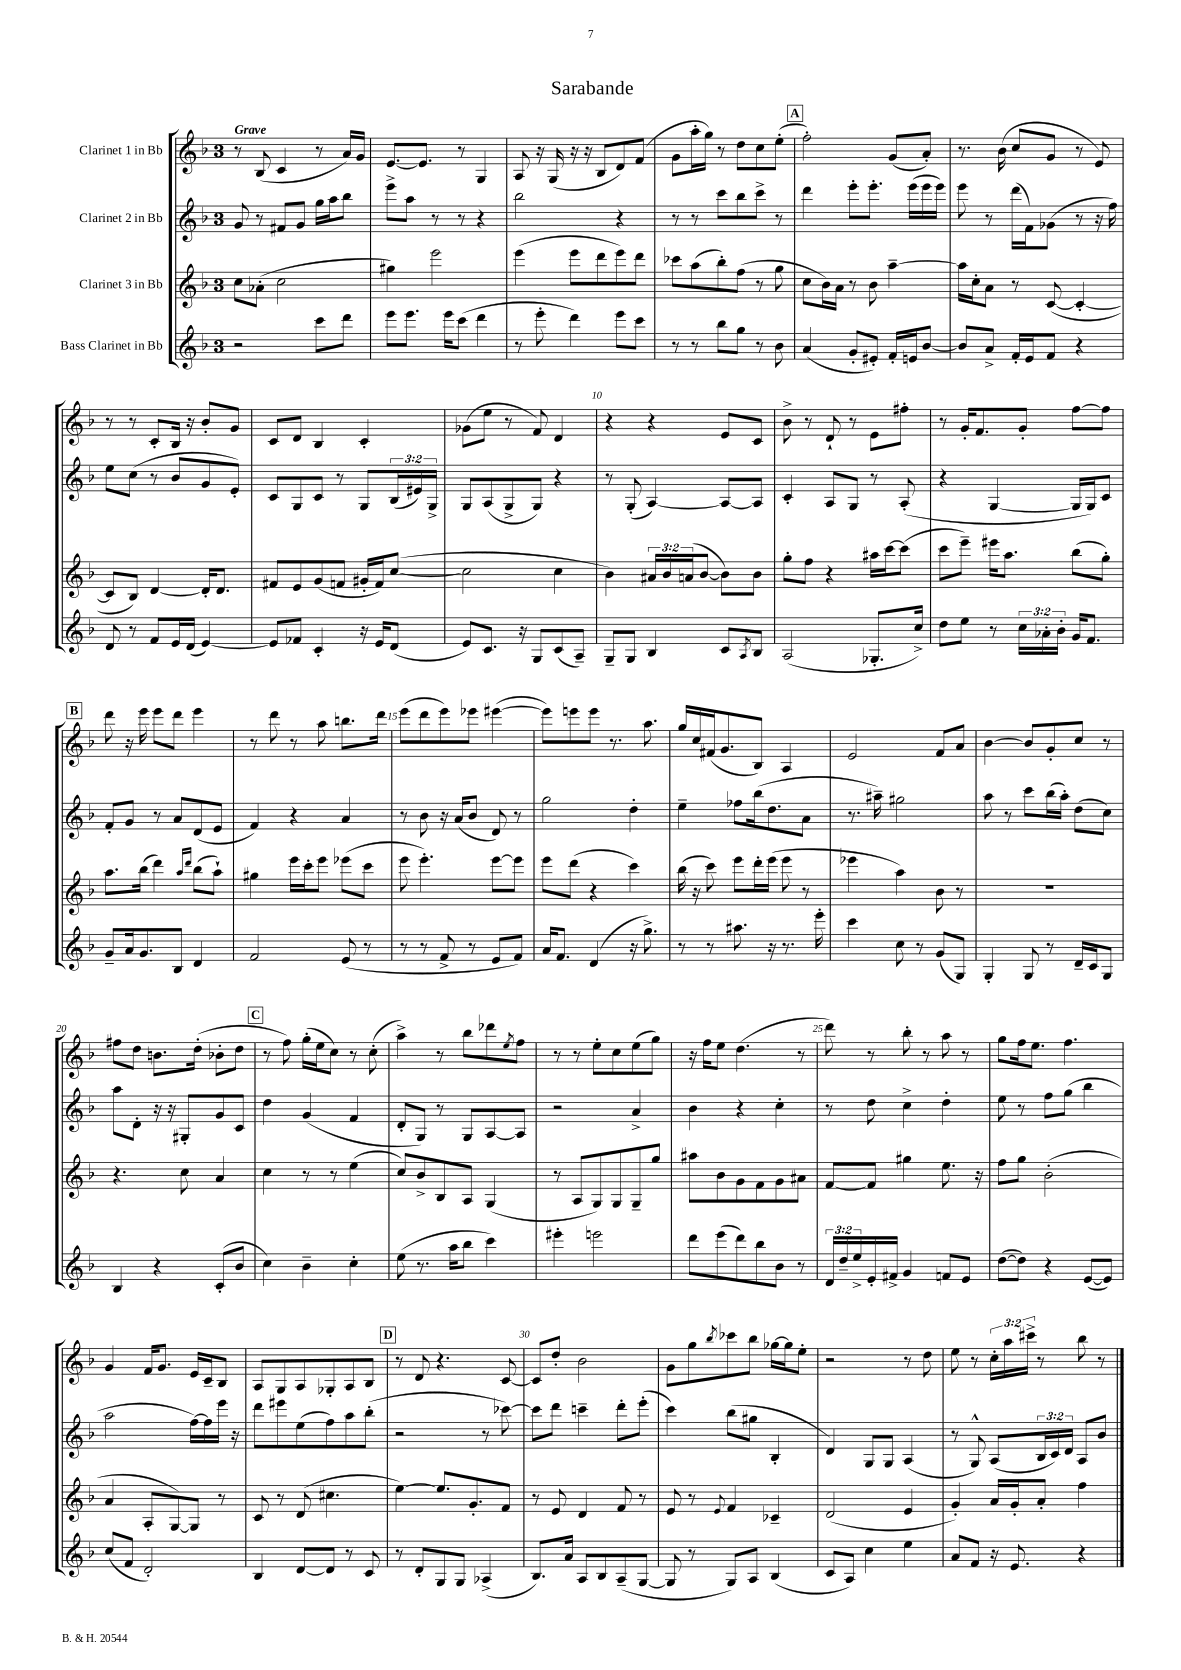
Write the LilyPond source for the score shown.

\header { title = "Sarabande" }
<<
\new StaffGroup <<
\new Staff = "s0" \with { instrumentName = "Clarinet 1 in Bb" } {
    \clef treble \key f \major \once \override Staff.TimeSignature.style = #'single-digit \time 3/4 \override Staff.TupletNumber.text = #tuplet-number::calc-fraction-text \tempo "Grave"
    r8 bes8( c'4 r8 a'16) g'16 |
    e'8.~ e'8. r8 g4 |
    a8 r16 g16( r16 r16 bes8 d'8) f'8( |
    g'8 a''16-. g''16) r8 d''8 c''8 e''8-.( |
    \mark \markup { \box "A" } f''2-.) g'8( a'8-.) |
    r8. bes'16( c''8 g'8 r8 e'8) |
    r8 r8 c'8-. bes16 r16 bes'8-. g'8 |
    c'8 d'8 bes4 c'4-. |
    ges'8( e''8 r8 f'8) d'4 |
    r4 r4 e'8 c'8 |
    bes'8-> r8 d'8-! r8 e'8 fis''8-. |
    r8 g'16-. f'8. g'8-. f''8~ f''8 |
    \mark \markup { \box "B" } d'''8 r16 e'''16 e'''8 d'''8 e'''4 |
    r8 d'''8 r8 a''8 b''8. d'''16 |
    e'''8( d'''8 e'''8) ees'''8 eis'''4~( |
    eis'''8) e'''8 e'''8 r8. a''8. |
    g''16 c''16 fis'16( g'8. bes8) a4 |
    e'2 f'8 a'8 |
    bes'4~ bes'8 g'8-. c''8 r8 |
    fis''8 d''8 b'8. d''16-.( bes'8-. d''8 |
    \mark \markup { \box "C" } r8 f''8) g''16-.( e''16 c''8) r8 c''8-.( |
    a''4->) r8 bes''8 des'''8 \acciaccatura { e''8 } f''8 |
    r8 r8 e''8-. c''8 e''8( g''8) |
    r16 f''16 e''8 d''4.( r8 |
    d'''8) r8 bes''8-. r8 a''8 r8 |
    g''8 f''16 e''8. f''4. |
    g'4 f'16 g'8. e'16 c'16-- bes8 |
    a8 g8 a8 ges8-. a8 bes8 |
    \mark \markup { \box "D" } r8 d'8 r4. c'8~ |
    c'8 d''8-. bes'2 |
    g'8 g''8 \acciaccatura { bes''8 } ces'''8 bes''8 ges''16~ ges''16 e''8-. |
    r2 r8 d''8 |
    e''8 r8 \tuplet 3/2 { c''16-. a''16 cis'''16-> } r8 bes''8 r8 \bar "|." |
}
\new Staff = "s1" \with { instrumentName = "Clarinet 2 in Bb" } {
    \clef treble \key f \major \once \override Staff.TimeSignature.style = #'single-digit \time 3/4 \override Staff.TupletNumber.text = #tuplet-number::calc-fraction-text
    g'8 r8 fis'8 g'8 g''16 a''16 bes''8 |
    e'''8-> a''8 r8 r8 r4 |
    bes''2 r4 |
    r8 r8 c'''8 bes''8 c'''8-> r8 |
    \mark \markup { \box "A" } d'''4 e'''8-. e'''8.-. e'''16( e'''16 e'''16) |
    e'''8 r8 d'''16( f'16) ges'8( r8 r16 f''16) |
    e''8 c''8( r8 bes'8 g'8 e'8-.) |
    c'8 g8 c'8 r8 g8 \tuplet 3/2 { bes16( eis'16) g16-> } |
    g8 a8( g8-> g8) r4 |
    r8 g8-.( a4~) a8~ a8 |
    c'4-. a8 g8 r8 a8-.( |
    r4 g4~ g16 g16) c'8 |
    \mark \markup { \box "B" } f'8-. g'8 r8 a'8 d'8( e'8 |
    f'4) r4 a'4 |
    r8 bes'8 r16 a'16( bes'8 d'8) r8 |
    g''2 d''4-. |
    e''4-- fes''8 bes''16( d''8. a'8 |
    r8. ais''16--) gis''2 |
    a''8 r8 c'''8 bes''16( a''16-.) d''8( c''8) |
    a''8 d'8-. r16 r16 gis8-. g'8 c'8 |
    \mark \markup { \box "C" } d''4 g'4( f'4 |
    d'8-. g8) r8 g8 a8~ a8 |
    r2 a'4-> |
    bes'4 r4 c''4-. |
    r8 d''8 c''4-> d''4-. |
    e''8 r8 f''8 g''8( bes''4 |
    a''2 f''16~) f''16 e'''16 r16 |
    d'''8 eis'''8 e''8( f''8) a''8 bes''8-.( |
    \mark \markup { \box "D" } r2 r8 ces'''8~) |
    ces'''8 d'''8 c'''4-- d'''8-. e'''8-.( |
    c'''4) bes''8( gis''8 bes4-. |
    d'4) g8 g8 a4( |
    r8 g8-^) a8( \tuplet 3/2 { bes16 c'16) d'16 } a8 bes'8 \bar "|." |
}
\new Staff = "s2" \with { instrumentName = "Clarinet 3 in Bb" } {
    \clef treble \key f \major \once \override Staff.TimeSignature.style = #'single-digit \time 3/4 \override Staff.TupletNumber.text = #tuplet-number::calc-fraction-text
    c''8 aes'8-.( c''2 |
    gis''4) e'''2 |
    e'''4( e'''8 d'''8 e'''8) d'''8 |
    ces'''8 a''8( bes''8-.) f''8( r8 g''8 |
    \mark \markup { \box "A" } c''8 bes'16) a'16 r8 bes'8 a''4~-- |
    a''16 c''16-. a'8 r8 c'8~( c'4~-. |
    c'8 bes8) d'4~ d'16-. d'8. |
    fis'8 e'8 g'8( f'8 gis'16-. f'16) c''8~( |
    c''2 c''4 |
    bes'4) \tuplet 3/2 { ais'16 bes'16 a'16( } bes'8~ bes'8) bes'8 |
    g''8-. f''8 r4 ais''16 c'''16~ c'''8( |
    c'''8 e'''8--) eis'''16 a''8. bes''8( g''8-.) |
    \mark \markup { \box "B" } a''8. bes''16( d'''4) \grace { a''16 d'''16 } bes''8( a''8-!) |
    gis''4 e'''16 c'''16-. e'''8 ees'''8( c'''8 |
    e'''8 e'''4.-.) e'''8~ e'''8 |
    e'''8 d'''8( r4 c'''4) |
    bes''16( r16 c'''8) e'''8 d'''16-. e'''16( e'''8 r8 |
    ees'''4 a''4) bes'8 r8 |
    R2. |
    r4. c''8 a'4 |
    \mark \markup { \box "C" } c''4 r8 r8 e''4( |
    c''8) bes'8-> bes8 a8 g4( |
    r8 a8 g8) g8 g8-- g''8 |
    ais''8 bes'8 g'8 f'8 g'8 ais'8 |
    f'8~ f'8 gis''4 e''8. r16 |
    f''8 g''8 bes'2-.( |
    a'4 a8-. g8~) g8 r8 |
    c'8 r8 d'8( cis''4. |
    \mark \markup { \box "D" } e''4~) e''8. g'8.-. f'8 |
    r8 e'8 d'4 f'8 r8 |
    e'8 r8 \appoggiatura { e'8 } f'4 ces'4-- |
    d'2( e'4 |
    g'4-.) a'16 g'16-. a'8-. f''4 \bar "|." |
}
\new Staff = "s3" \with { instrumentName = "Bass Clarinet in Bb" } {
    \clef treble \key f \major \once \override Staff.TimeSignature.style = #'single-digit \time 3/4 \override Staff.TupletNumber.text = #tuplet-number::calc-fraction-text
    r2 c'''8 d'''8 |
    e'''8 e'''8. e'''16 c'''8( d'''4 |
    r8 e'''8-. d'''4) e'''8 c'''8 |
    r8 r8 bes''8 g''8 r8 bes'8 |
    \mark \markup { \box "A" } a'4( g'8-. eis'8-.) f'16-. e'16 bes'8~ |
    bes'8 a'8-> f'16-. e'16 f'8 r4 |
    d'8 r8 f'8 e'16 d'16( e'4~) |
    e'8 fes'8 c'4-. r16 e'16 d'8( |
    e'8) c'8. r16 g8 c'8( a8--) |
    g8-- g8 bes4 c'8 \acciaccatura { a8 } bes8 |
    a2( ges8.-. c''16->) |
    d''8 e''8 r8 \tuplet 3/2 { c''16 aes'16-. bes'16-. } g'16 f'8. |
    \mark \markup { \box "B" } g'8-- a'16 g'8. bes8 d'4 |
    f'2 e'8( r8 |
    r8 r8 f'8-> r8 e'8 f'8) |
    a'16 f'8. d'4( r16 g''8.->) |
    r8 r8 ais''8. r16 r8. e'''16-. |
    c'''4 c''8 r8 g'8( g8) |
    g4-. g8 r8 d'16-- c'16 g8 |
    bes4 r4 c'8-.( bes'8 |
    \mark \markup { \box "C" } c''4) bes'4-- c''4-. |
    e''8( r8. a''16 bes''8 c'''4) |
    eis'''4-. e'''2 |
    d'''8 e'''8( d'''8) bes''8 bes'8 r8 |
    \tuplet 3/2 { d'16 d''16-- e''16-> } e'16-. fis'16-> g'4 f'8 e'8 |
    d''8~( d''8) r4 e'8~( e'8) |
    c''8( f'8 d'2-.) |
    bes4 d'8~ d'8 r8 c'8 |
    \mark \markup { \box "D" } r8 d'8-. g8 g8 aes4->( |
    bes8.) a'16 a8 bes8 a8--( g8~ |
    g8 r8 g8) a8 bes4( |
    c'8 a8) c''4 e''4 |
    a'8 f'8 r16 e'8. r4 \bar "|." |
}
>>
>>
\layout { \context { \Score \override BarNumber.break-visibility = ##(#f #t #t) barNumberVisibility = #(every-nth-bar-number-visible 5) } }
